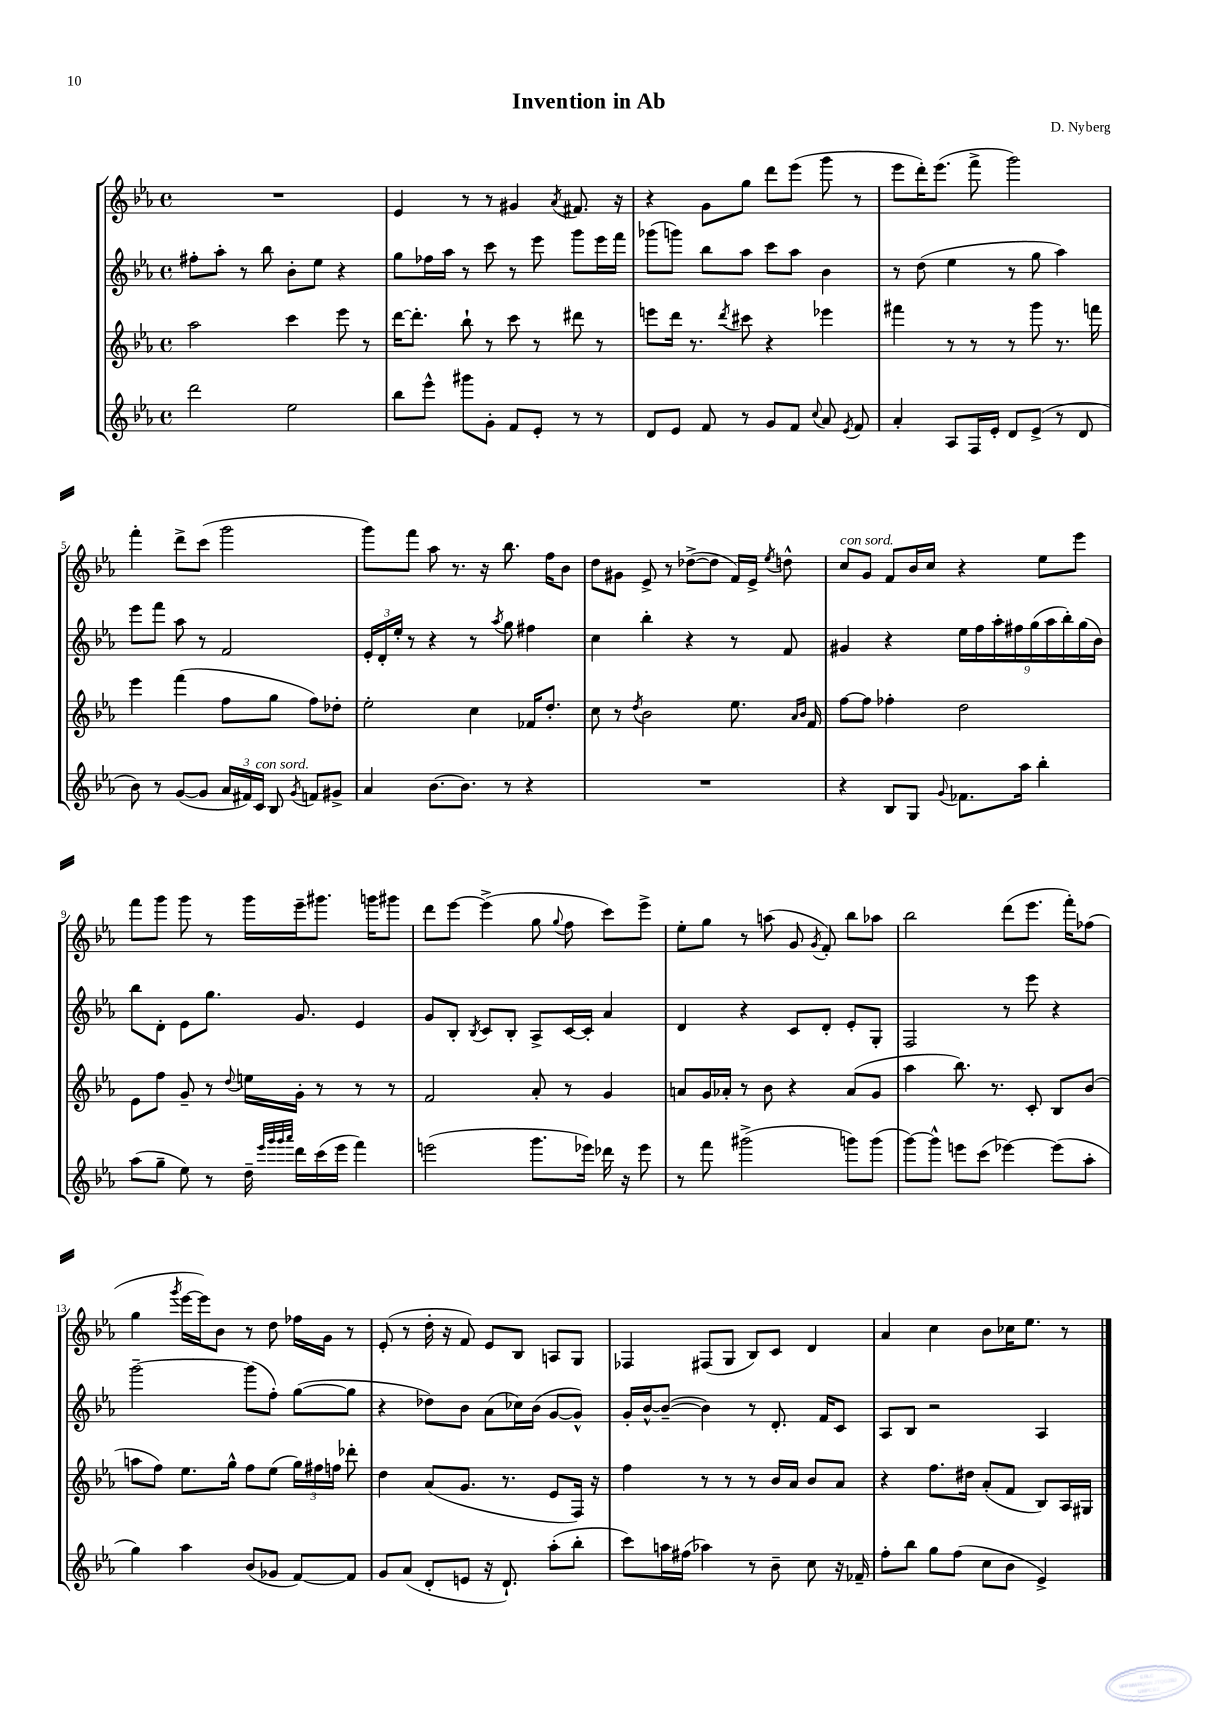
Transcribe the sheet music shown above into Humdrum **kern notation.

**kern	**kern	**kern	**kern
*part4	*part3	*part2	*part1
*staff4	*staff3	*staff2	*staff1
*clefG2	*clefG2	*clefG2	*clefG2
*k[b-e-a-]	*k[b-e-a-]	*k[b-e-a-]	*k[b-e-a-]
*M4/4	*M4/4	*M4/4	*M4/4
*met(c)	*met(c)	*met(c)	*met(c)
=1	=1	=1	=1
2ddd\	2aa-\	8ff#X'\L	1r
.	.	8aa-'\J	.
.	.	8r	.
.	.	8bb-\	.
2ee-\	4ccc\	8b-'\L	.
.	.	8ee-\J	.
.	8eee-\	4r	.
.	8r	.	.
=2	=2	=2	=2
8bb-\L	[16ddd\KL	8gg\L	4e-/
.	8.ddd'\J]	.	.
8eee-^^\J	.	16ff-X\L	.
.	.	16aa-\JJ	.
8ggg#X\L	8bb-`\	8r	8r
8g'\J	8r	8ccc\	8r
8f/L	8ccc\	8r	4g#X/
8e-'/J	8r	8eee-\	.
.	.	.	8qa-/
8r	8ddd#X\	8ggg\L	8.f#X/
8r	8r	16eee-\L	.
.	.	16fff\JJ	16r
=3	=3	=3	=3
8d/L	8eeen\L	(8ggg-X\L	4r
8e-/J	16ddd\Jk	8gggn\J)	.
.	8.r	.	.
8f/	.	8bb-\L	8g\L
.	8qddd/	.	.
8r	8ccc#X\	8aa-\J	8gg\J
8g/L	4r	8ccc\L	8ddd\L
8f/J	.	8aa-\J	(8eee-\J
8qqcc/	.	.	.
8a-/	4eee-X\	4b-\	8ggg\
8qe-/	.	.	.
8f/	.	.	8r
=4	=4	=4	=4
4a-'/	4fff#X\	8r	8eee-\L
.	.	(8dd\	16ddd'\K)
.	.	.	(8.eee-\J
8A-/L	8r	4ee-\	.
16F/L	8r	.	8fff^\
16e-'/JJ	.	.	.
8d/L	8r	8r	2ggg\)
(8e-^/J	8ggg\	8gg\	.
8r	8.r	4aa-\)	.
8d/	.	.	.
.	16fffn\	.	.
!!LO:LB:g=z
=5	=5	=5	=5
8b-\)	4eee-\	8eee-\L	4fff'\
8r	.	8fff\J	.
([8g/L	(4fff\	8aa-\	8ddd^\L
8g/J]	.	8r	(8ccc\J
24a-/LL	8ff\L	2f/	2ggg\
24f#X/)	.	.	.
!LO:TX:a:i:t=con sord.	!	!	!
24c/JJ	.	.	.
8B-/	8gg\J	.	.
8qg/	.	.	.
8fn/L	8ff\L)	.	.
8g#X^/J	8dd-X'\J	.	.
=6	=6	=6	=6
4a-/	2ee-'\	24e-'/LL	8ggg\L)
.	.	24d'/	.
.	.	24ee-'/JJ	.
.	.	8r	8fff\J
[8.b-\L	.	4r	8aa-\
.	.	.	8.r
8.b-\J]	.	.	.
.	4cc\	8r	.
.	.	.	16r
.	.	8qaa-/	.
8r	.	8gg\	8.bb-\
4r	16f-X/KL	4ff#X\	.
.	8.dd'/J	.	16ff\KL
.	.	.	8b-\J
=7	=7	=7	=7
1r	8cc\	4cc\	8dd\L
.	8r	.	8g#X\J
.	8qdd/	.	.
.	2b-\	4bb-'\	8e-^/
.	.	.	8r
.	.	4r	([8dd-X^\L
.	.	.	8dd-\J]
.	8.ee-\	8r	16f/LL)
.	.	.	16e-^/JJ
.	.	.	8qee-/
.	.	8f/	8ddn^^\
.	16qqa-/LL	.	.
.	16qqb-/JJ	.	.
.	16f/	.	.
=8	=8	=8	=8
!	!	!	!LO:TX:a:i:t=con sord.
4r	[8ff\L	4g#X/	8cc/L
.	8ff\J]	.	8g/J
8B-/L	4ff-X'\	4r	8f/L
8G/J	.	.	16b-/L
.	.	.	16cc/JJ
8qqg/	.	.	.
8.f-X\L	2dd\	18ee-\LL	4r
.	.	18ff\	.
.	.	18aa-'\	.
.	.	18ff#X\	.
16aa-\Jk	.	.	.
.	.	(18gg\	.
4bb-'\	.	.	8ee-\L
.	.	18aa-\	.
.	.	18bb-'\)	.
.	.	.	8eee-\J
.	.	(18gg\	.
.	.	18b-\JJ)	.
!!LO:LB:g=z
=9	=9	=9	=9
(8aa-\L	8e-\L	8bb-\L	8fff\L
8gg~\J	8ff\J	8d'\J	8ggg\J
8ee-\)	8g~/	8e-\L	8ggg\
8r	8r	8.gg\J	8r
.	8qqdd/	.	.
16dd~\	16een\LL	.	16ggg\LL
32qqeee-/LLL	.	.	.
32qqggg/	.	.	.
32qqggg/	.	.	.
32qqaaa-/JJJ	.	.	.
16ddd\LL	16g'\JJ	8.g/	16eee-~\J
(16ccc\	8r	.	8.ggg#X\J
16eee-\JJ	.	.	.
4fff\)	8r	4e-/	.
.	.	.	16gggn\KL
.	8r	.	8ggg#X\J
=10	=10	=10	=10
(2eeen\	2f/	8g/L	8ddd\L
.	.	8B-'/J	[8eee-\J
.	.	8qB-/	.
.	.	8c/L	(4eee-^\]
.	.	8B-'/J	.
8.ggg\L	8a-'/	8A-^/L	8gg\
.	.	.	8qqgg/
.	8r	[16c/L	8ff\
16eee-X\Jk)	.	16c'/JJ]	.
16ddd-X\	4g/	4a-/	8ccc\L)
16r	.	.	.
8eee-\	.	.	8eee-^\J
=11	=11	=11	=11
8r	8an/L	4d/	8ee-'\L
8fff\	16g/L	.	8gg\J
.	16a-X'/JJ	.	.
(2ggg#X^\	8r	4r	8r
.	8b-\	.	(8aan\
.	4r	8c/L	8g/
.	.	.	8qg/
.	.	8d'/J	8f'/)
8gggn\L)	(8a-/L	8e-'/L	8bb-\L
(8ggg\J	8g/J	8G'/J	8aa-X\J
=12	=12	=12	=12
[8ggg\L)	4aa-\	2F/	2bb-\
8ggg^^\J]	.	.	.
8eeen\L	8.bb-\)	.	.
(8ccc\J	.	.	.
.	8.r	.	.
[4eee-X\)	.	8r	(8ddd\L
.	8c'/	8eee-\	8.eee-\J
(8eee-\L]	8B-/L	4r	.
.	.	.	16fff'\KL)
8aa-'\J	(8b-/J	.	(8ff-X\J
!!LO:LB:g=z
=13	=13	=13	=13
4gg\)	8aan\L	[2ggg~\	4gg\
.	8ff\J)	.	.
.	.	.	8qggg/
4aa-\	8.ee-\L	.	[16eee-\LL
.	.	.	16eee-\J])
.	.	.	8b-\J
.	16gg^^\Jk	.	.
(8b-/L	8ff\L	(8ggg\L]	8r
8g-X/J	(8ee-\J	8ff'\J)	8dd\
[8f/L)	24gg\LL)	([8gg\L	16ff-X\LL
.	24ff#X\	.	.
.	.	.	16g\JJ
.	24ffn\JJ	.	.
8f/J]	8ddd-X'\	8gg\J]	8r
=14	=14	=14	=14
8g/L	4dd\	4r	(8e-'/
(8a-/J	.	.	8r
8d'/L	(8a-/L	8dd-X\L)	16dd'\
.	.	.	16r
8en/J	8.g/J	8b-\J	8f/)
16r	.	(8a-\L	8e-/L
8.d`/)	8.r	.	.
.	.	16cc-X\L)	8B-/J
.	.	(16b-\JJ	.
(8aa-'\L	8e-/L	[8g/L	8An/L
8bb-'\J	16F/Jk)	8g^^/J])	8G/J
.	16r	.	.
=15	=15	=15	=15
8ccc\L)	4ff\	16g'/LL	4F-X/
.	.	[16b-^^/J	.
16aan\L	.	(8b-~/J_	.
(16ff#X\JJ	.	.	.
4aa-X\)	8r	4b-\])	(8F#X/L
.	8r	.	8G/J
8r	8r	8r	8B-/L)
8b-~\	16b-/LL	8.d'/	8c/J
.	16a-/JJ	.	.
8cc\	8b-/L	.	4d/
.	.	16f/KL	.
16r	8a-/J	8c/J	.
16f-X~/	.	.	.
=16	=16	=16	=16
8ff'\L	4r	8A-/L	4a-/
8bb-\J	.	8B-/J	.
8gg\L	8.ff\L	2r	4cc\
(8ff\J	.	.	.
.	16dd#X\Jk	.	.
8cc\L	(8a-'/L	.	8b-\L
8b-\J	8f/J	.	16cc-X\K
.	.	.	8.ee-\J
4e-^/)	8B-/L)	4A-/	.
.	16A-/L	.	8r
.	16G#X/JJ	.	.
==	==	==	==
*-	*-	*-	*-
